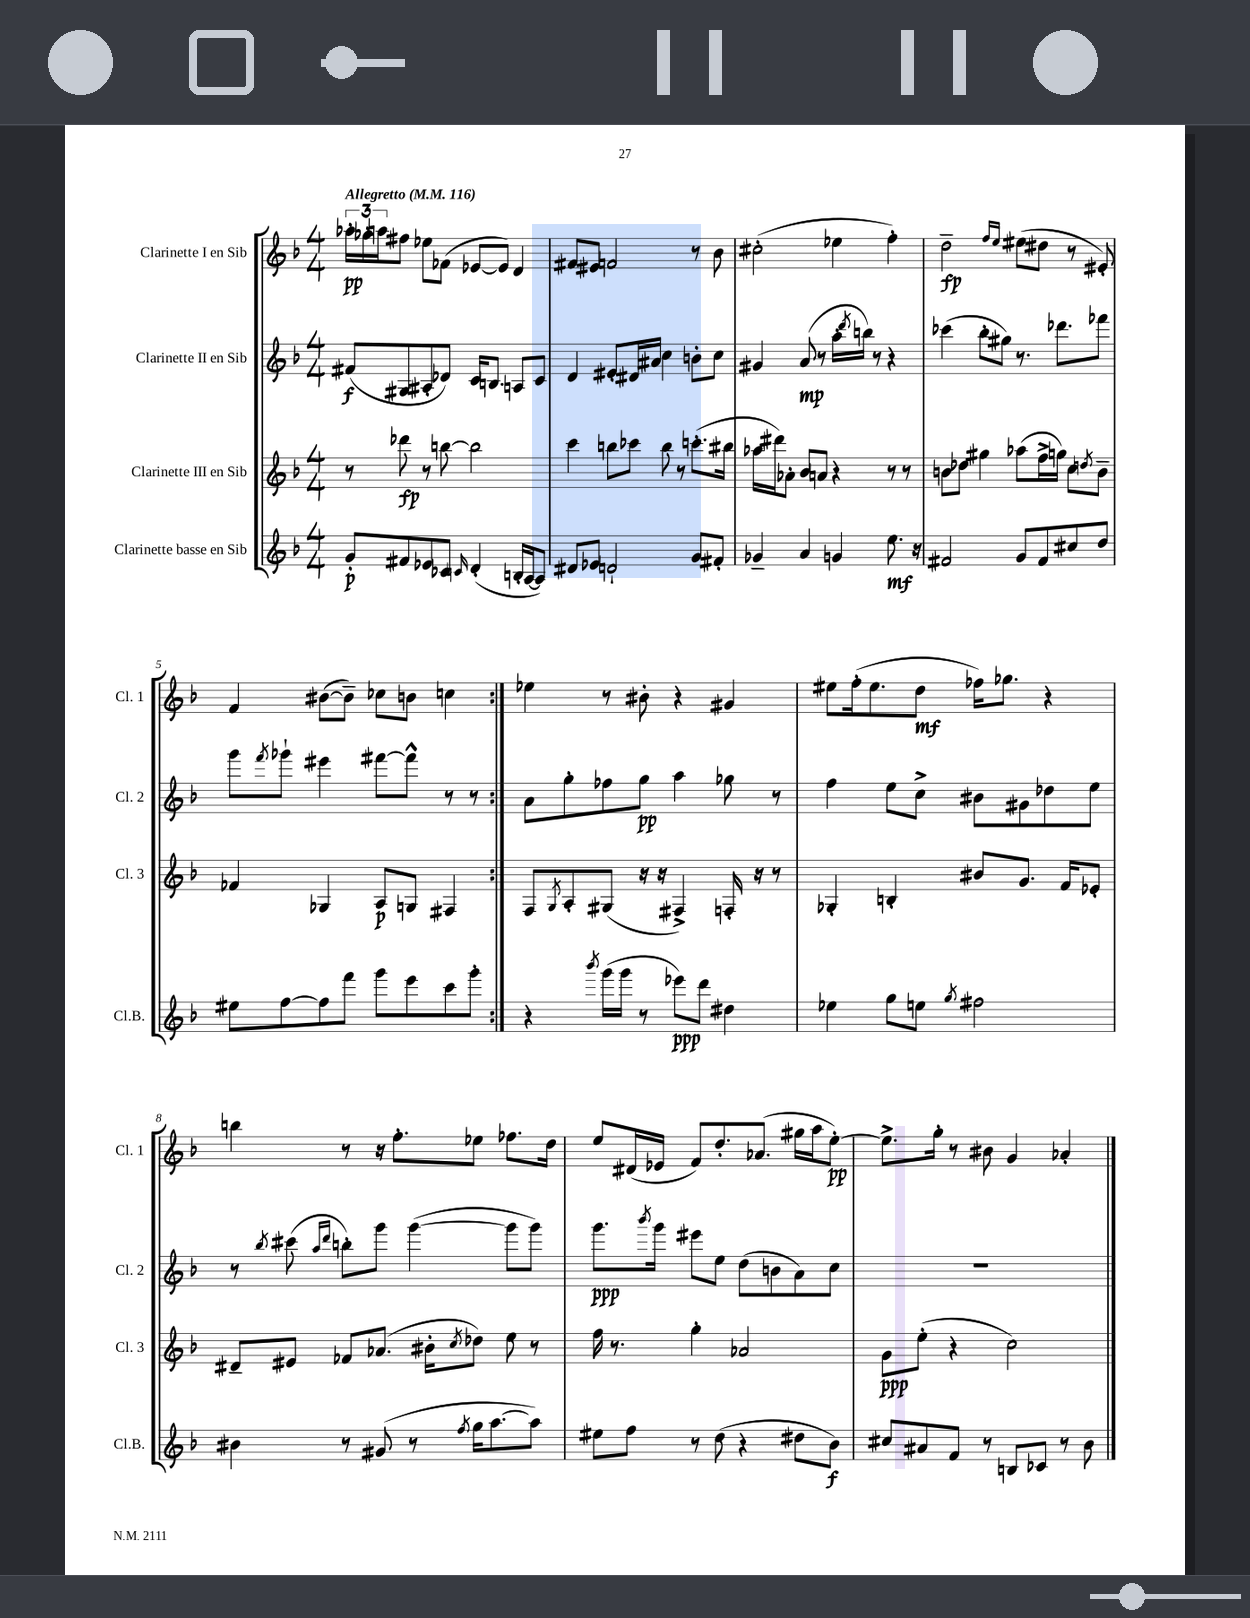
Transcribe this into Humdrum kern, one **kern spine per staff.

**kern	**kern	**kern	**kern
*staff4	*staff3	*staff2	*staff1
*clefG2	*clefG2	*clefG2	*clefG2
*k[b-]	*k[b-]	*k[b-]	*k[b-]
*M4/4	*M4/4	*M4/4	*M4/4
*MM116	*MM116	*MM116	*MM116
8g'	8r	(8f#	24aa-'
.	.	.	24gg-'
.	.	.	24aa
8f#	8ddd-	8G#	8ff#
8e-	8r	8A#'	8ee-
8c-	[8bb	8d-)	(8f-
16qqc	.	.	.
(4d'	2bb]	16c	[8e-
.	.	8.B	.
.	.	.	8e-])
16B'	.	8A	4d
[16A	.	.	.
8A])	.	8c	.
=	=	=	=
8d#	4ccc	4d	8f#
8e-	.	.	8e#
2d`	8bb	8e#'	2f
.	8ccc-	16d#	.
.	.	16a#	.
.	8bb	4cc	.
.	8r	.	.
8g	(8.ccc'	8b'	8r
8f#'	.	8cc	8b-
.	16bb#	.	.
=	=	=	=
4g-~	16aa-	4g#	(2cc#'
.	16ddd#)	.	.
.	8a-'	.	.
4a	8b-	(8a	.
.	8a	8r	.
4g	4r	16aa'	4ee-
.	.	8qddd	.
.	.	16bb)	.
.	.	8r	.
8.ee	8r	4r	4ff')
.	8r	.	.
16r	.	.	.
=	=	=	=
2f#	8b	(4ccc-	2dd~
.	8dd-	.	.
.	4gg#	8bb-'	.
.	.	8gg#)	.
.	.	.	16qqff
.	.	.	16qqee
8g	(8aa-	8.r	(8ee#
8f#	16ff^	.	8dd#
.	16gg)	8.ddd-	.
8cc#	8cc	.	8r
.	8qdd	.	.
8dd	8b~	8fff-	8e#')
=	=	=	=
8ee#	4f-	8ggg	4f
.	.	8qfff	.
[8ff	.	8ggg-`	.
8ff]	4G-	4eee#	([8b#
8fff	.	.	8b#~])
8ggg	8A	[8fff#	8cc-
8eee	8G	8fff#^^]	8b
8ccc	4F#	8r	4cc
8ggg'	.	8r	.
=:|!	=:|!	=:|!	=:|!
4r	8F	8a	4ee-
.	8qG	.	.
.	8A'	8gg'	.
8qbbb-	.	.	.
(16ggg	(8G#	8ff-	8r
16ggg	.	.	.
8r	16r	8gg	8b#'
.	16r	.	.
8eee-)	4F#^)	4aa	4r
8ddd	.	.	.
4dd#	16F'	8gg-	4g#
.	16r	.	.
.	8r	8r	.
=	=	=	=
4ee-	4G-'	4ff	8ee#
.	.	.	(16ff'
.	.	.	8.ee#
8gg	4B'	8ee	.
8ee	.	8cc^	8dd
8qgg	.	.	.
2ff#	8b#	8b#	16ff-)
.	.	.	8.gg-
.	8.g	8g#	.
.	.	8dd-	4r
.	16f	.	.
.	8e-'	8ee	.
=	=	=	=
4b#	8d#~	8r	4bb
.	.	8qbb-	.
.	8e#	(8ccc#	.
.	.	16qqaa	.
.	.	16qqddd	.
8r	8f-	8bb')	8r
(8g#	(8.a-	8ggg	16r
.	.	.	8.ff'
8r	.	([4ggg	.
.	16b#'	.	.
8qff	8qcc	.	.
16gg	8dd-)	.	8ee-
[8.aa	.	.	.
.	8ee	8ggg]	8.ff-
8aa])	8r	8ggg)	.
.	.	.	16dd
=	=	=	=
8ee#	16ff	8.ggg	8ee
.	8.r	.	.
8ff	.	.	(16d#
.	.	8qbbb-	.
.	.	16ggg	16e-
8r	4gg'	8eee#	8f)
(8dd	.	8ee	8.dd'
4r	2a-	(8dd	.
.	.	.	(8.a-
.	.	8b	.
8dd#	.	8a)	16gg#
.	.	.	16aa
8b-)	.	8cc	[8ee')
=	=	=	=
8cc#	8g	1r	8.ee^]
8a#	(8ee'	.	.
.	.	.	16gg'
8f	4r	.	8r
8r	.	.	8b#
8B	2cc)	.	4g
8c-	.	.	.
8r	.	.	4a-'
8b-	.	.	.
==	==	==	==
*-	*-	*-	*-
